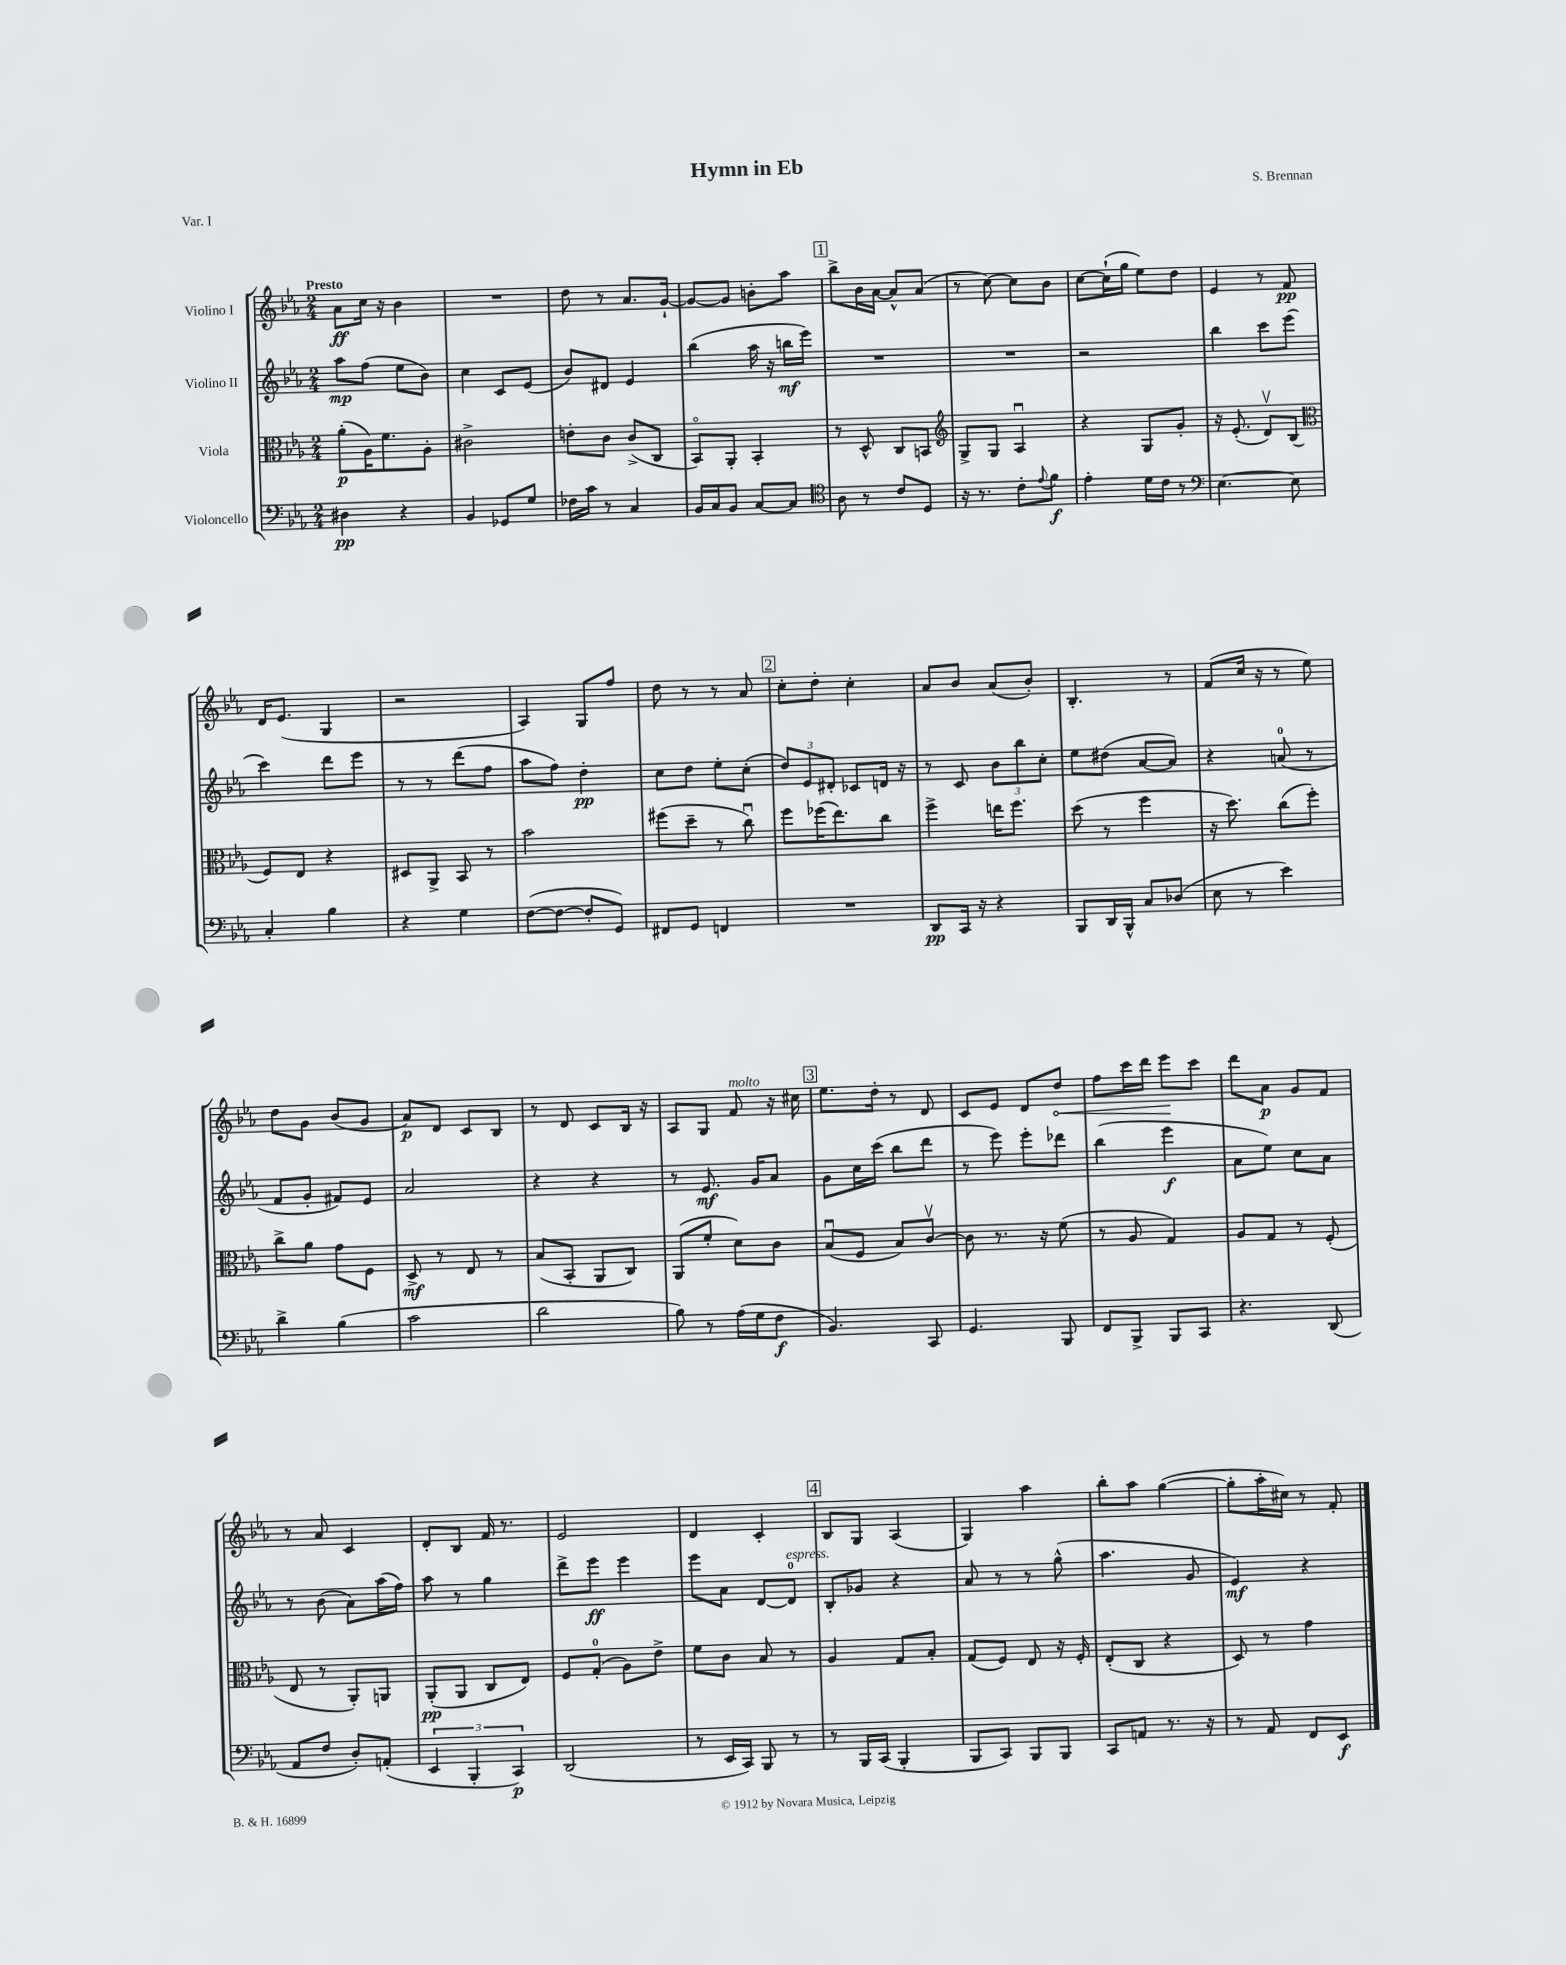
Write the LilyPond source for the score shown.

\header { title = "Hymn in Eb" composer = "S. Brennan" piece = "Var. I" }
<<
\new StaffGroup <<
\new Staff = "s0" \with { instrumentName = "Violino I" } {
    \clef treble \key ees \major \numericTimeSignature \time 2/4 \tempo "Presto"
    aes'8\ff c''16 r16 bes'4 |
    R2 |
    d''8 r8 aes'8. g'16~-! |
    g'8~ g'8 b'8-. aes''8 |
    \mark \markup { \box "1" } bes''8-> bes'16 aes'16~ aes'8-^ aes'8( |
    r8 c''8~) c''8 bes'8 |
    c''8~ c''16-!( g''16 ees''8) d''8 |
    ees'4 r8 f'8\pp |
    d'16 ees'8.( g4 |
    r2 |
    aes4) g8 f''8 |
    d''8 r8 r8 aes'8 |
    \mark \markup { \box "2" } c''8-. d''8-. c''4-. |
    aes'8 bes'8 aes'8( bes'8-.) |
    bes4.-. r8 |
    f'8( c''16 r16 r8 ees''8) |
    d''8 g'8 bes'8( g'8 |
    aes'8\p) d'8 c'8 bes8 |
    r8 d'8 c'8 bes16 r16 |
    aes8 g8 f'8^\markup { \italic "molto" } r16 cis''16 |
    \mark \markup { \box "3" } ees''8. d''16-. r8 d'8 |
    c'8 ees'8 d'8 \once \override Hairpin.circled-tip = ##t d''8\< |
    f''8 c'''16 d'''16 ees'''8\! c'''8 |
    d'''8 aes'8\p g'8 f'8 |
    r8 aes'8 c'4 |
    d'8-. bes8 f'16 r8. |
    ees'2 |
    d'4 c'4-. |
    \mark \markup { \box "4" } bes8 g8 aes4( |
    g4) aes''4 |
    bes''8-. aes''8 g''4~( |
    g''8-. aes''16-. cis''16) r8 f'8-. \bar "|." |
}
\new Staff = "s1" \with { instrumentName = "Violino II" } {
    \clef treble \key ees \major \numericTimeSignature \time 2/4
    aes''8\mp f''8( ees''8 bes'8) |
    c''4 c'8 ees'8( |
    bes'8) dis'8 ees'4 |
    bes''4( aes''16 r16 b''16\mf ees'''16) |
    \mark \markup { \box "1" } R2 |
    R2 |
    r2 |
    bes''4 c'''8 ees'''8( |
    c'''4) d'''8 ees'''8 |
    r8 r8 d'''8( f''8 |
    aes''8 f''8) d''4-.\pp |
    c''8 d''8 ees''8-. c''8-.( |
    \mark \markup { \box "2" } \tuplet 3/2 { d''8) ees'8 dis'8-. } ces'8 d'16 r16 |
    r8 c'8 \tuplet 3/2 { bes'8 bes''8 c''8-. } |
    ees''8 dis''8( aes'8~ aes'8) |
    r4 a'8-0( r8 |
    f'8 g'8-. fis'8) ees'8 |
    aes'2 |
    r4 r4 |
    r8 ees'8.\mf g'16 aes'8 |
    \mark \markup { \box "3" } g'8 c''16 c'''16( bes''8 d'''8 |
    r8 ees'''8) ees'''8-. des'''8 |
    bes''4( ees'''4\f |
    aes'8 ees''8) c''8 aes'8 |
    r8 bes'8( aes'8) aes''16( f''16) |
    aes''8 r8 g''4 |
    d'''8-> ees'''8\ff ees'''4 |
    ees'''8 aes'8 d'8~ d'8-0^\markup { \italic "espress." } |
    \mark \markup { \box "4" } bes8-. ges'8 r4 |
    aes'8 r8 r8 g''8-^( |
    aes''4. g'8 |
    ees'4\mf) r4 \bar "|." |
}
\new Staff = "s2" \with { instrumentName = "Viola" } {
    \clef alto \key ees \major \numericTimeSignature \time 2/4
    aes'8-.\p( aes16) f'8. aes8-. |
    cis'2-> |
    e'8-. c'8 c'8->( c8 |
    bes,8\flageolet) aes,8-. bes,4-. |
    \mark \markup { \box "1" } r8 d8-^ c8 b,8 |
    \clef treble g8-> g8 aes4\downbow |
    r4 g8 g'8-. |
    r16 ees'8.-.( d'8\upbow) bes8( |
    \clef alto f8) ees8 r4 |
    dis8 aes,8-> bes,8 r8 |
    bes'2 |
    fis''8( d''8-- r8 c''8\downbow) |
    \mark \markup { \box "2" } f''8 fes''16( ees''8.) c''8 |
    f''4-> e''16 f''8. |
    d''8( r8 f''4 |
    r16 d''8.) c''8( f''8-.) |
    c''8-> aes'8 g'8 f8 |
    d8->\mf r8 ees8 r8 |
    bes8( bes,8-. aes,8 c8) |
    aes,8( f'8-. d'8) c'8 |
    \mark \markup { \box "3" } bes8\downbow( f8 bes8) c'8~\upbow |
    c'8 r8. r16 f'8( |
    r8 aes8 g4) |
    aes8 g8 r8 f8-.( |
    ees8 r8 aes,8-.) a,8 |
    aes,8-.\pp( aes,8 c8 ees8) |
    f8 g8-0-.( aes8) ees'8-> |
    f'8 c'8 bes8 r8 |
    \mark \markup { \box "4" } aes4 g8 bes8-. |
    g8( f8) ees8 r16 f16-. |
    ees8-.( c8 r4 |
    d8) r8 g'4 \bar "|." |
}
\new Staff = "s3" \with { instrumentName = "Violoncello" } {
    \clef bass \key ees \major \numericTimeSignature \time 2/4
    dis4\pp r4 |
    bes,4 ges,8 g8 |
    fes16 c'16 r8 c4 |
    bes,16 c16 bes,8 c8~ c8 |
    \mark \markup { \box "1" } \clef tenor aes8 r8 c'8 d8 |
    r16 r8. c'8-. \appoggiatura { ees'8 } f'8\f |
    ees'4-. d'16 c'16 r8 |
    \clef bass ees4.~ ees8 |
    c4-. bes4 |
    r4 g4 |
    f8~( f8~ f8-. g,8) |
    fis,8 g,8 f,4 |
    \mark \markup { \box "2" } R2 |
    d,8\pp c,16 r16 r4 |
    bes,,8 d,16 bes,,16-^ c8 des8( |
    ees8 r8 ees'4) |
    d'4-> bes4( |
    c'2 |
    d'2 |
    bes8) r8 aes16( g16 f8\f |
    \mark \markup { \box "3" } bes,4.) c,8 |
    g,4. bes,,8 |
    f,8 bes,,8-> bes,,8 c,8 |
    r4. d,8( |
    aes,8 f8 d8-.) a,8-.( |
    \tuplet 3/2 { ees,4 bes,,4-. c,4\p) } |
    d,2( |
    r8 ees,16 c,16) bes,,8 r8 |
    \mark \markup { \box "4" } r8 bes,,16 c,16( bes,,4-. |
    bes,,8 c,8) bes,,8 bes,,8 |
    c,8 a,8 r8. r16 |
    r8 aes,8 f,8 ees,8\f \bar "|." |
}
>>
>>
\layout { \context { \Score \remove "Bar_number_engraver" } }
